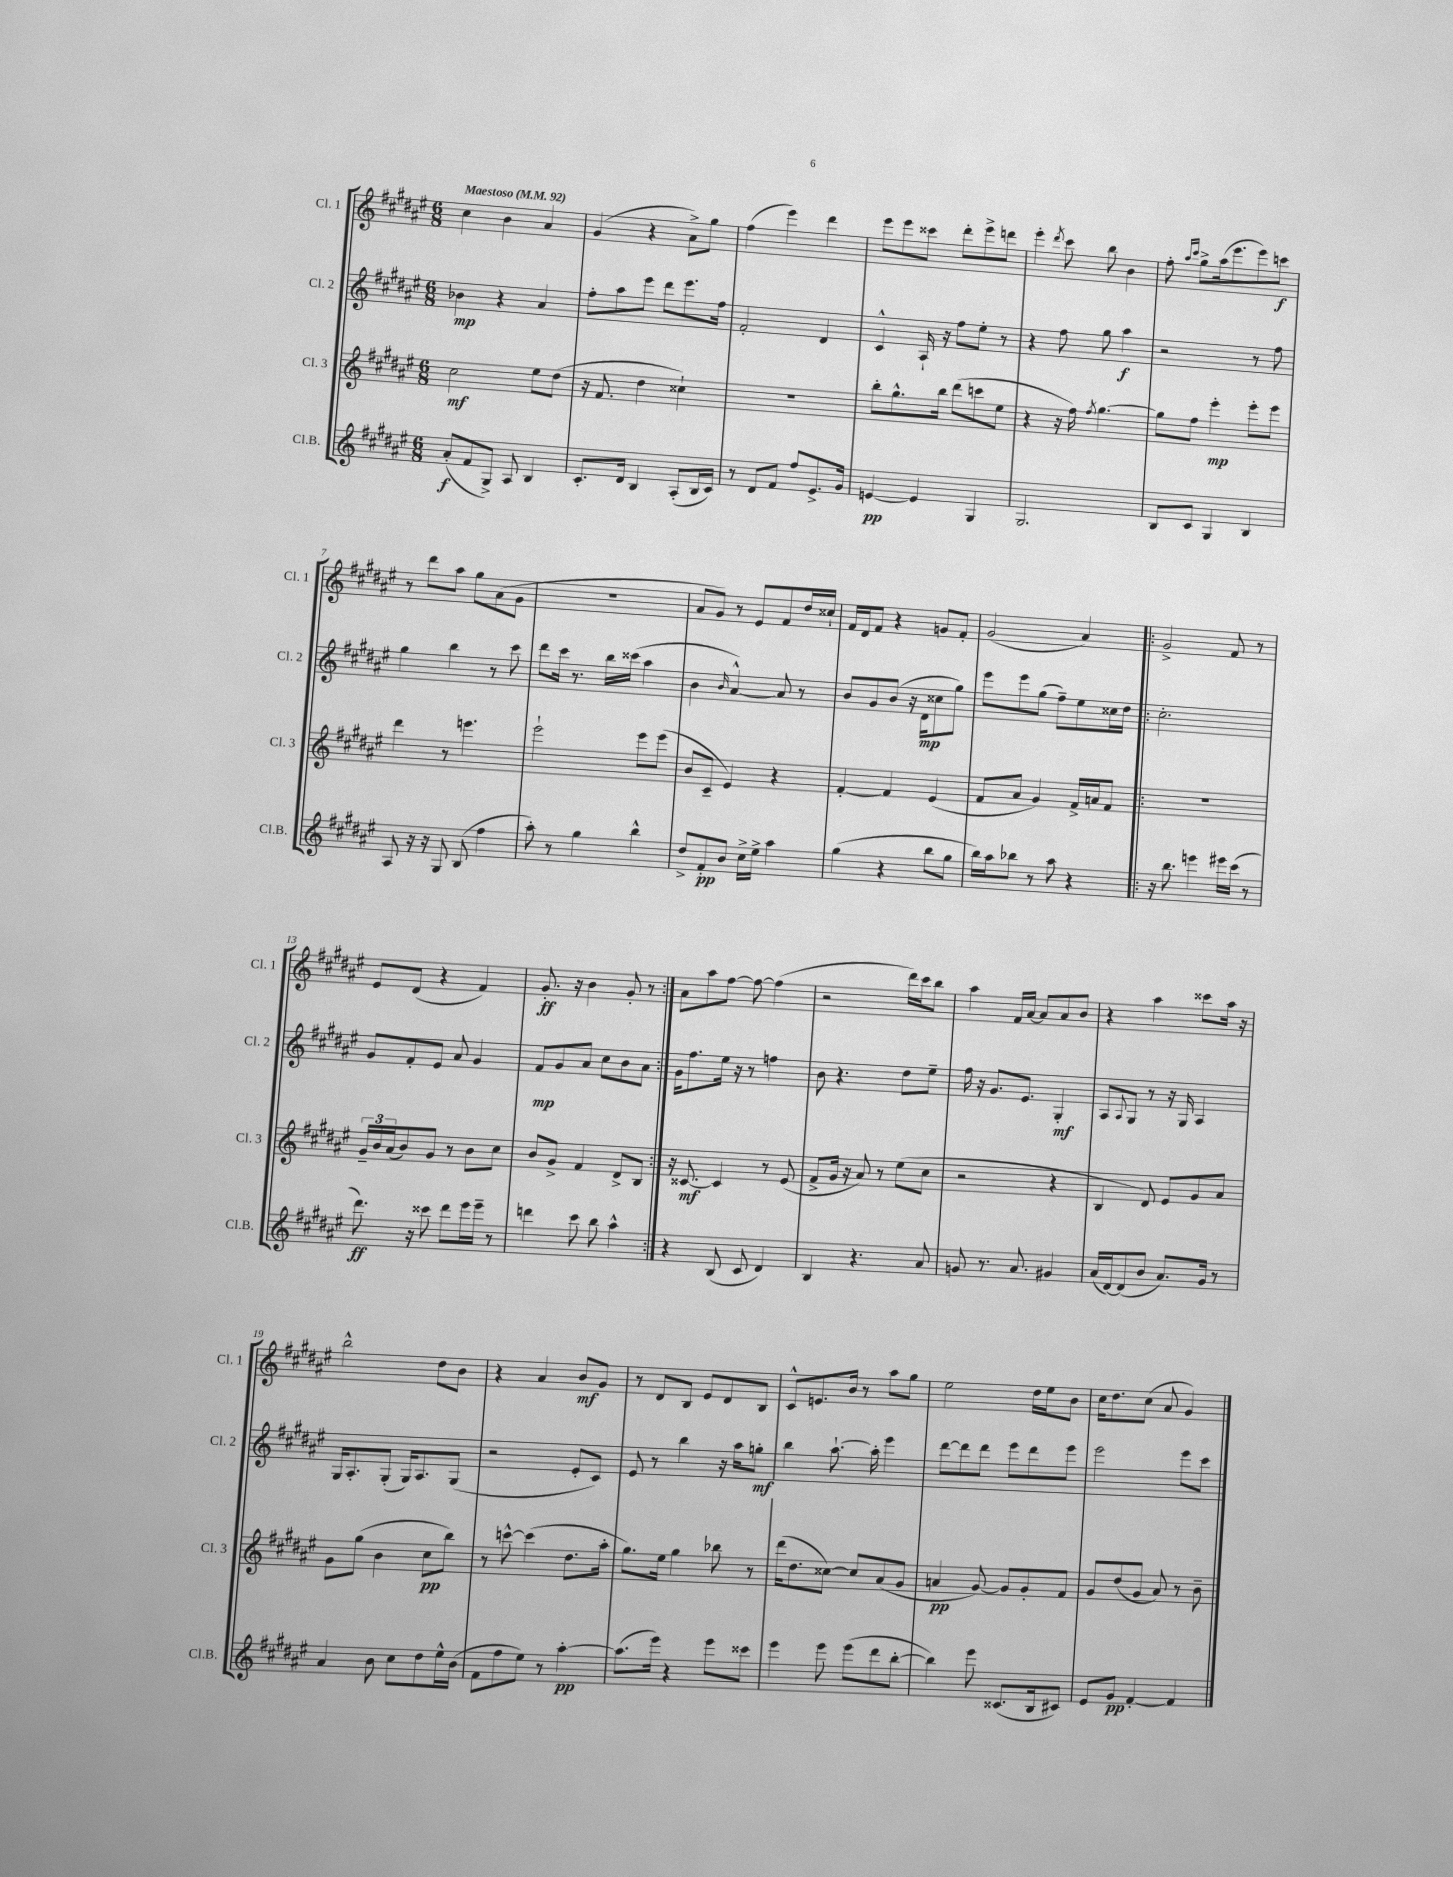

**kern	**dynam	**kern	**dynam	**kern	**dynam	**kern	**dynam
*part4	*part4	*part3	*part3	*part2	*part2	*part1	*part1
*staff4	*staff4	*staff3	*staff3	*staff2	*staff2	*staff1	*staff1
*I"Cl.B.	*	*I"Cl. 3	*	*I"Cl. 2	*	*I"Cl. 1	*
*I'Cl.B.	*	*I'Cl. 3	*	*I'Cl. 2	*	*I'Cl. 1	*
*clefG2	*	*clefG2	*	*clefG2	*	*clefG2	*
*k[f#c#g#d#a#e#]	*	*k[f#c#g#d#a#e#]	*	*k[f#c#g#d#a#e#]	*	*k[f#c#g#d#a#e#]	*
*M6/8	*	*M6/8	*	*M6/8	*	*M6/8	*
*MM92	*	*MM92	*	*MM92	*	*MM92	*
=1	=1	=1	=1	=1	=1	=1	=1
!	!	!	!	!	!	!LO:TX:a:B:t=Maestoso	!
(8a#'/L	f	2cc#\	mf	4b-X\	mp	4cc#\	.
8f#/	.	.	.	.	.	.	.
8G#^/J)	.	.	.	4r	.	4b\	.
8A#/	.	.	.	.	.	.	.
4B/	.	8ee#\L	.	4a#/	.	4a#/	.
.	.	(8dd#\J	.	.	.	.	.
=2	=2	=2	=2	=2	=2	=2	=2
8.c#'/L	.	16r	.	8ff#'\L	.	(4g#/	.
.	.	8.f#/	.	.	.	.	.
.	.	.	.	8aa#\	.	.	.
16d#/Jk	.	.	.	.	.	.	.
4B/	.	4dd#\	.	8eee#\J	.	4r	.
.	.	.	.	8ddd#\L	.	.	.
(8A#'/L	.	4cc##X`\)	.	8.eee#\	.	8a#^\L)	.
16B/L	.	.	.	.	.	8gg#\J	.
16c#/JJ)	.	.	.	16ff#\Jk	.	.	.
=3	=3	=3	=3	=3	=3	=3	=3
8r	.	2.r	.	2f#'/	.	(4ff#\	.
8d#/L	.	.	.	.	.	.	.
8f#/J	.	.	.	.	.	4eee#\)	.
8ff#/L	.	.	.	.	.	.	.
8.e#^/	.	.	.	4d#/	.	4ddd#\	.
16g#/Jk	.	.	.	.	.	.	.
=4	=4	=4	=4	=4	=4	=4	=4
[4en/	pp	8bb'\L	.	4c#^^/	.	8eee#\L	.
.	.	8.gg#^^\	.	.	.	8eee#\	.
4e/]	.	.	.	16A#`/	.	8ccc##X\J	.
.	.	16bb\Jk	.	16r	.	.	.
.	.	(8ddd#\L	.	8ff#\L	.	8ddd#'\L	.
4G#/	.	8cccn\	.	8ee#'\J	.	8eee#^\	.
.	.	8ee#\J	.	8r	.	8dddn\J	.
=5	=5	=5	=5	=5	=5	=5	=5
2.G#/	.	4r	.	4r	.	4eee#'\	.
.	.	.	.	.	.	8qddd#/	.
.	.	16r	.	8ff#\	.	8ccc#\	.
.	.	16ff#\)	.	.	.	.	.
.	.	8qff#/	.	.	.	.	.
.	.	[4.gg#\	.	8gg#\	.	8bb\	.
.	.	.	.	4aa#\	f	4b\	.
=6	=6	=6	=6	=6	=6	=6	=6
8B/L	.	8gg#\L]	.	2r	.	8ff#'\	.
.	.	.	.	.	.	16qqaa#/LL	.
.	.	.	.	.	.	16qqccc#/JJ	.
8c#/J	.	8ff#\J	.	.	.	8gg#^\L	.
4G#/	.	4eee#'\	mp	.	.	(16aa#\k	.
.	.	.	.	.	.	8.eee#\	.
4B/	.	8eee#'\L	.	8r	.	8eee#\)	.
.	.	8eee#\J	.	8ff#\	.	8cccn\J	f
!!LO:LB:g=z
=7	=7	=7	=7	=7	=7	=7	=7
8A#/	.	4ddd#\	.	4gg#\	.	8r	.
16r	.	.	.	.	.	8ddd#\L	.
16r	.	.	.	.	.	.	.
8G#/	.	8r	.	4bb\	.	8aa#\J	.
(8B/	.	4.eeen\	.	.	.	8gg#\L	.
4ff#\	.	.	.	8r	.	(8a#\	.
.	.	.	.	8ccc#\	.	8g#\J	.
=8	=8	=8	=8	=8	=8	=8	=8
8aa#'\)	.	2eee#`\	.	8ddd#\L	.	2.r	.
8r	.	.	.	16ccc#\Jk	.	.	.
.	.	.	.	8.r	.	.	.
4gg#\	.	.	.	.	.	.	.
.	.	.	.	16bb\LL	.	.	.
.	.	.	.	(16ccc##X\JJ	.	.	.
4bb^^\	.	8eee#\L	.	4aa#\	.	.	.
.	.	(8eee#\J	.	.	.	.	.
=9	=9	=9	=9	=9	=9	=9	=9
8dd#^/L	.	8b/L	.	4b\	.	8a#/L	.
8f#'/	pp	8c#~/J	.	.	.	8g#/J)	.
.	.	.	.	16qqb/	.	.	.
8b/J	.	4e#/)	.	[4a#^^/)	.	8r	.
16cc#^\LL	.	.	.	.	.	8e#/L	.
16ee#^\JJ	.	.	.	.	.	.	.
4aa#\	.	4r	.	8a#/]	.	8f#/	.
.	.	.	.	8r	.	16dd#/L	.
.	.	.	.	.	.	16cc##X`/JJ	.
=10	=10	=10	=10	=10	=10	=10	=10
(4gg#\	.	[4f#'/	.	8b/L	.	16f#/LL	.
.	.	.	.	.	.	16d#/J	.
.	.	.	.	8g#/	.	8f#/J	.
4r	.	4f#/]	.	(8b/J	.	4r	.
.	.	.	.	16r	.	.	.
.	.	.	.	16d#\KL	mp	.	.
8bb\L	.	(4e#/	.	8cc##X\	.	8gn/L	.
8gg#\J	.	.	.	8gg#\J)	.	8f#'/J	.
=11	=11	=11	=11	=11	=11	=11	=11
16bb\LL)	.	8f#/L	.	8eee#\L	.	(2g#/	.
16aa#\J	.	.	.	.	.	.	.
8bb-X\J	.	8a#/J	.	8eee#\	.	.	.
8r	.	4g#/)	.	(8gg#\J	.	.	.
8aa#\	.	.	.	8ff#~\L)	.	.	.
4r	.	16f#^/LL	.	8ee#\	.	4a#/)	.
.	.	16an/J	.	.	.	.	.
.	.	8f#/J	.	16cc##X\L	.	.	.
.	.	.	.	16dd#\JJ	.	.	.
=12!|:	=12!|:	=12!|:	=12!|:	=12!|:	=12!|:	=12!|:	=12!|:
16r	.	2.r	.	2.cc#'\	.	2g#^/	.
8.bb\	.	.	.	.	.	.	.
4eeen\	.	.	.	.	.	.	.
16eee#X\LL	.	.	.	.	.	8f#/	.
(16ccc#\JJ	.	.	.	.	.	.	.
8r	.	.	.	.	.	8r	.
!!LO:LB:g=z
=13	=13	=13	=13	=13	=13	=13	=13
8.ddd#\)	ff	24g#~/LL	.	8g#/L	.	8e#/L	.
.	.	24b/	.	.	.	.	.
.	.	(24a#/J	.	.	.	.	.
.	.	8b/)	.	8f#'/	.	(8d#/J	.
16r	.	.	.	.	.	.	.
8ccc##X\	.	8g#/J	.	8e#/J	.	4r	.
8ddd#\L	.	8r	.	8a#/	.	.	.
16eee#\L	.	8b\L	.	4g#/	.	4f#/)	.
16eee#~\JJ	.	.	.	.	.	.	.
8r	.	8cc#\J	.	.	.	.	.
=14	=14	=14	=14	=14	=14	=14	=14
4dddn\	.	8b/L	.	8f#/L	mp	8.g#'/	ff
.	.	8g#^/J	.	8g#/	.	.	.
.	.	.	.	.	.	16r	.
8ccc#\	.	4f#/	.	8a#/J	.	4b\	.
8bb\	.	.	.	8cc#\L	.	.	.
4aa#^^\	.	8d#^/L	.	8b\	.	8g#'/	.
.	.	8B/J	.	8a#\J	.	8r	.
=15:|!	=15:|!	=15:|!	=15:|!	=15:|!	=15:|!	=15:|!	=15:|!
4r	.	16r	.	16g#\KL	.	8a#\L	.
.	.	[8.c##X/	mf	8.ff#\	.	.	.
.	.	.	.	.	.	8aa#\	.
(8B/	.	4c##/]	.	16ee#\Jk	.	[8ff#\J	.
.	.	.	.	16r	.	.	.
8c#/	.	.	.	8r	.	8ff#\_	.
4d#/)	.	8r	.	4ffn\	.	(4ff#\]	.
.	.	(8e#/	.	.	.	.	.
=16	=16	=16	=16	=16	=16	=16	=16
4B/	.	8f#^/L	.	8b\	.	2r	.
.	.	16g#/Jk	.	4.r	.	.	.
.	.	16r	.	.	.	.	.
4.r	.	8a#/)	.	.	.	.	.
.	.	8r	.	.	.	.	.
.	.	(8ee#\L	.	8dd#\L	.	16ddd#\LL)	.
.	.	.	.	.	.	16ccc#\J	.
8a#/	.	8cc#\J	.	8ee#~\J	.	8bb\J	.
=17	=17	=17	=17	=17	=17	=17	=17
8gn/	.	2r	.	16ff#\	.	4aa#\	.
.	.	.	.	16r	.	.	.
8.r	.	.	.	8.g#/L	.	.	.
.	.	.	.	.	.	16f#/LL	.
8.a#/	.	.	.	8.e#/J	.	[16a#/JJ	.
.	.	.	.	.	.	8a#/L]	.
4g#X/	.	4r	.	4G#'/	mf	8a#/	.
.	.	.	.	.	.	8b/J	.
=18	=18	=18	=18	=18	=18	=18	=18
(16a#/LL	.	4B/	.	8A#/L	.	4r	.
[16d#/J)	.	.	.	.	.	.	.
.	.	.	.	8qqA#/	.	.	.
(8d#/]	.	.	.	8G#/J	.	.	.
8b/J	.	8d#/)	.	8r	.	4aa#\	.
8.a#/L)	.	8e#/L	.	16r	.	.	.
.	.	.	.	16G#/	.	.	.
.	.	8g#/	.	4A#/	.	8ccc##X\L	.
16g#/Jk	.	.	.	.	.	.	.
8r	.	8a#/J	.	.	.	16aa#\Jk	.
.	.	.	.	.	.	16r	.
!!LO:LB:g=z
=19	=19	=19	=19	=19	=19	=19	=19
4a#/	.	8g#\L	.	16G#/KL	.	2bb^^\	.
.	.	.	.	8.A#'/	.	.	.
.	.	(8gg#\J	.	.	.	.	.
8b\	.	4b\	.	(8G#'/J	.	.	.
8cc#\L	.	.	.	16G#/KL)	.	.	.
.	.	.	.	8.A#/	.	.	.
8dd#\	.	8cc#\L	pp	.	.	8dd#\L	.
16ee#^^\L	.	8bb\J)	.	(8G#/J	.	8b\J	.
(16b\JJ	.	.	.	.	.	.	.
=20	=20	=20	=20	=20	=20	=20	=20
8f#\L	.	8r	.	2r	.	4r	.
8ff#\	.	[8cccn^^\	.	.	.	.	.
8ee#\J)	.	(4ccc\]	.	.	.	4a#/	.
8r	.	.	.	.	.	.	.
[4aa#'\	pp	8.dd#\L	.	8e#'/L	.	8b/L	mf
.	.	.	.	8c#/J)	.	8g#/J	.
.	.	16aa#'\Jk	.	.	.	.	.
=21	=21	=21	=21	=21	=21	=21	=21
(8.aa#\L]	.	8.gg#\L)	.	8e#/	.	8r	.
.	.	.	.	8r	.	8d#/L	.
16eee#\Jk)	.	16ee#\Jk	.	.	.	.	.
4r	.	4gg#\	.	4bb\	.	8B/J	.
.	.	.	.	.	.	8e#/L	.
8eee#\L	.	8bb-X\	.	16r	.	8d#/	.
.	.	.	.	16aa#\KL	.	.	.
8ccc##X\J	.	8r	.	8ggn'\J	mf	8B/J	.
=22	=22	=22	=22	=22	=22	=22	=22
4eee#\	.	(16ddd#\KL	.	4bb\	.	8c#^^/L	.
.	.	8.dd#\	.	.	.	.	.
.	.	.	.	.	.	8.en/	.
8eee#\	.	[8cc##X\J)	.	[8.aa#`\	.	.	.
.	.	.	.	.	.	16b/Jk	.
(8eee#\L	.	8cc##/L]	.	.	.	8r	.
.	.	.	.	16aa#'\]	.	.	.
8ddd#\	.	(8a#/	.	4eee#\	.	8aa#\L	.
[8bb'\J	.	8g#/J	.	.	.	8gg#\J	.
=23	=23	=23	=23	=23	=23	=23	=23
4bb\])	.	4an/	pp	[8ddd#\L	.	2ee#\	.
.	.	.	.	8ddd#\]	.	.	.
8eee#\	.	[8g#/)	.	8ddd#\J	.	.	.
(8.c##X/L	.	8g#/L]	.	8eee#\L	.	.	.
.	.	8g#'/	.	8ddd#\	.	16dd#\LL	.
16B/k	.	.	.	.	.	16ee#\J	.
8c#X/J)	.	8f#/J	.	8eee#\J	.	8b\J	.
=24	=24	=24	=24	=24	=24	=24	=24
8e#/L	.	8g#/L	.	2eee#\	.	16cc#\KL	.
.	.	.	.	.	.	8.dd#\	.
8g#/J	pp	(8dd#/	.	.	.	.	.
[4f#'/	.	8g#/J	.	.	.	(8cc#\J	.
.	.	8a#/)	.	.	.	8a#/	.
4f#/]	.	8r	.	8eee#\L	.	4g#/)	.
.	.	8b~\	.	8ccc#\J	.	.	.
==	==	==	==	==	==	==	==
*-	*-	*-	*-	*-	*-	*-	*-
